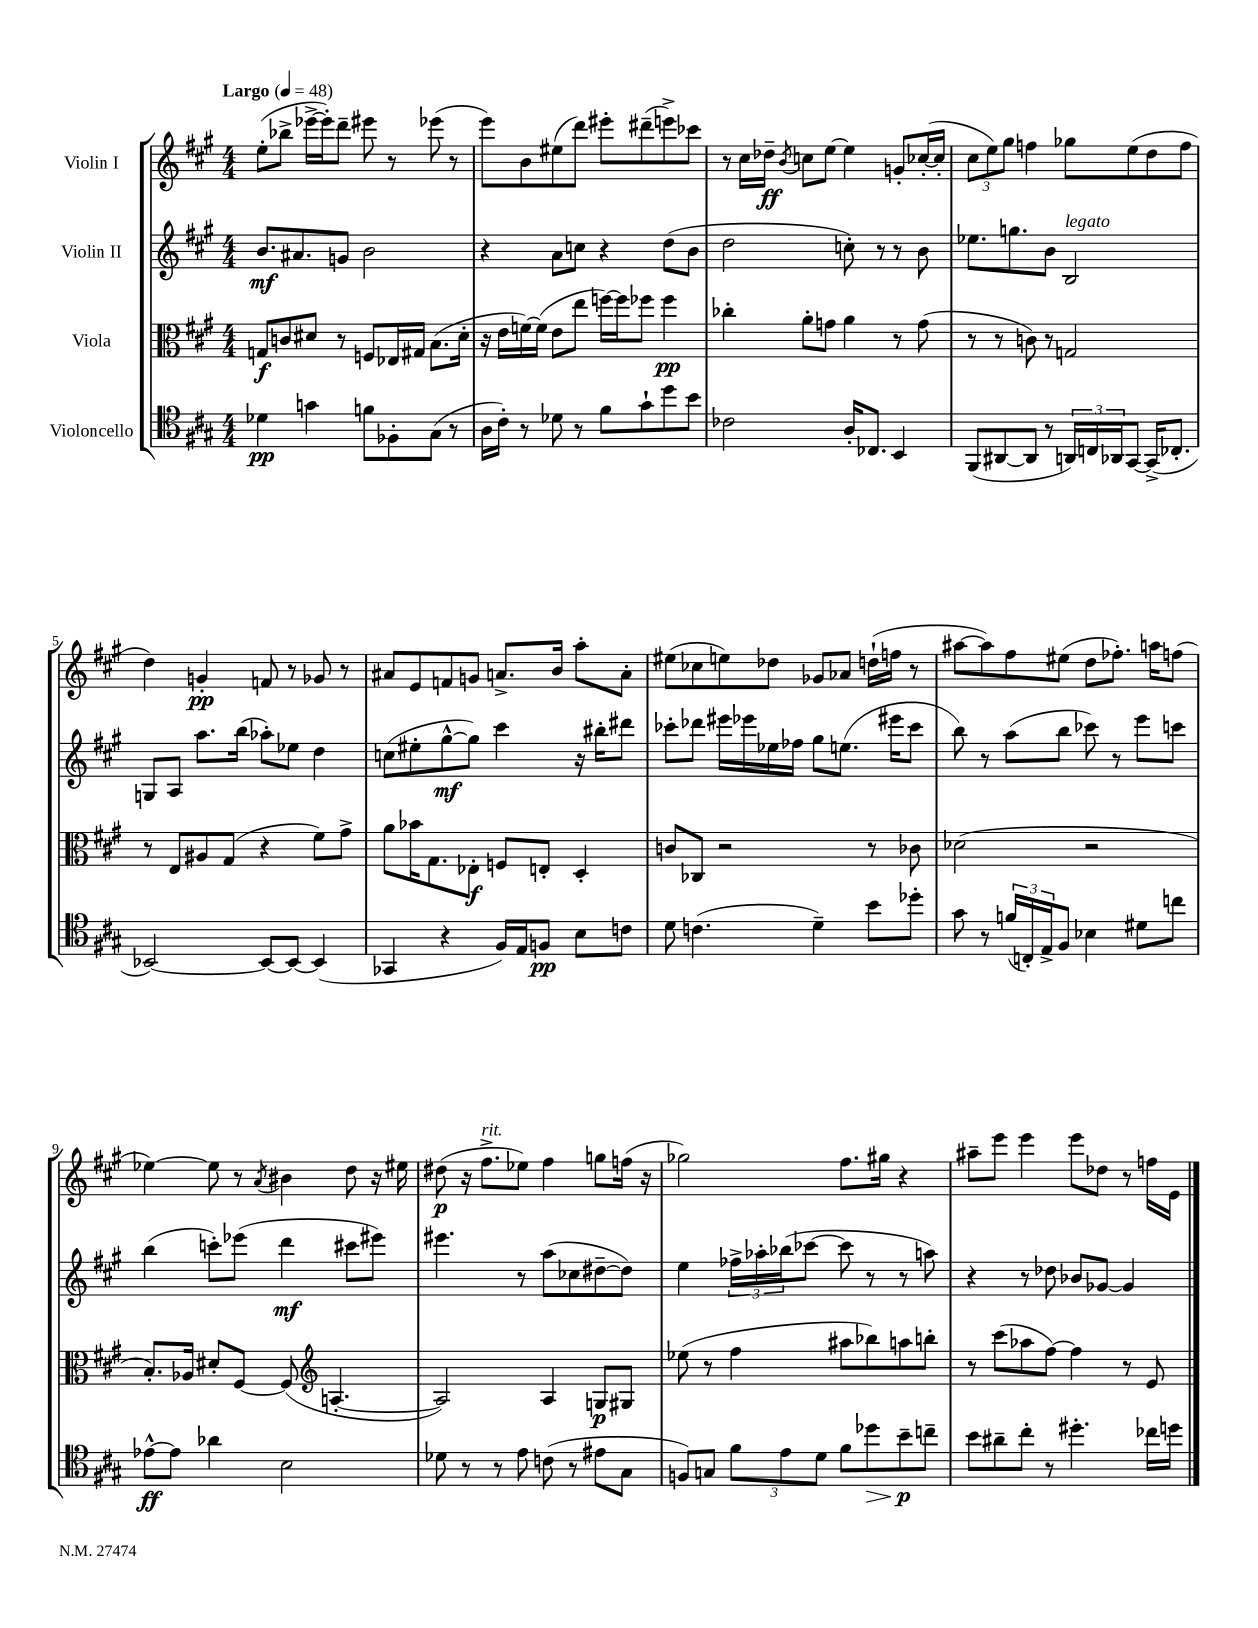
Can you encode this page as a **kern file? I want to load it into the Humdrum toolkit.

**kern	**dynam	**kern	**dynam	**kern	**dynam	**kern	**dynam
*part4	*part4	*part3	*part3	*part2	*part2	*part1	*part1
*staff4	*staff4	*staff3	*staff3	*staff2	*staff2	*staff1	*staff1
*I"Violoncello	*	*I"Viola	*	*I"Violin II	*	*I"Violin I	*
*clefC4	*	*clefC3	*	*clefG2	*	*clefG2	*
*k[f#c#g#]	*	*k[f#c#g#]	*	*k[f#c#g#]	*	*k[f#c#g#]	*
*M4/4	*	*M4/4	*	*M4/4	*	*M4/4	*
*MM48	*	*MM48	*	*MM48	*	*MM48	*
=1	=1	=1	=1	=1	=1	=1	=1
!	!	!	!	!	!	!LO:TX:a:B:t=Largo	!
4d-X\	pp	8Gn/L	f	8.b/L	mf	(8ee'\L	.
.	.	8cn/	.	.	.	8bb-X^\J	.
.	.	.	.	8.a#X/	.	.	.
4gn\	.	8d#X/J	.	.	.	[16eee-X^\LL	.
.	.	.	.	.	.	16eee-'\J])	.
.	.	8r	.	8gn/J	.	8ddd~\J	.
8fn\L	.	8Fn/L	.	2b\	.	8eee#X\	.
8F-X'\	.	16E-X/L	.	.	.	8r	.
.	.	16G#X/JJ	.	.	.	.	.
(8G#\J	.	(8.B\L	.	.	.	(8eee-X\	.
8r	.	.	.	.	.	8r	.
.	.	16d#'\Jk	.	.	.	.	.
=2	=2	=2	=2	=2	=2	=2	=2
16A\LL	.	16r	.	4r	.	8eee\L)	.
16c#'\JJ)	.	16e\LL	.	.	.	.	.
8r	.	[16fn\)	.	.	.	8b\	.
.	.	(16f\JJ]	.	.	.	.	.
8d-X\	.	8e\L	.	8a\L	.	(8ee#X\	.
8r	.	8ee\J	.	8ccn\J	.	8ddd\J)	.
8f#\L	.	[16ffn\LL)	.	4r	.	8eee#X'\L	.
.	.	16ff\J]	.	.	.	.	.
8g#`\	.	8ff-X\J	.	.	.	(8ddd#X~\	.
8dd\	.	4ff-\	pp	(8dd\L	.	8eeen^\)	.
8b\J	.	.	.	8b\J	.	8ccc-X\J	.
=3	=3	=3	=3	=3	=3	=3	=3
2c-X\	.	4cc-X'\	.	2dd\	.	8r	.
.	.	.	.	.	.	16cc#\LL	.
.	.	.	.	.	.	16dd-X~\JJ	ff
.	.	.	.	.	.	8qb/	.
.	.	8a'\L	.	.	.	8ccn\L	.
.	.	8gn\J	.	.	.	[8ee\J	.
16A'/KL	.	4a\	.	8ccn'\)	.	4ee\]	.
8.C-X/J	.	.	.	.	.	.	.
.	.	.	.	8r	.	.	.
4BB/	.	8r	.	8r	.	8gn'/L	.
.	.	(8g\	.	8b\	.	([16cc-X'/L	.
.	.	.	.	.	.	16cc-'/JJ]	.
=4	=4	=4	=4	=4	=4	=4	=4
(8FF#/L	.	8r	.	8.ee-X\L	.	12cc#\L	.
.	.	.	.	.	.	12ee\)	.
[8AA#X/	.	8r	.	.	.	.	.
.	.	.	.	.	.	12gg#\J	.
.	.	.	.	8.ggn\	.	.	.
8AA#/J]	.	8cn\)	.	.	.	4ffn\	.
8r	.	8r	.	8b\J	.	.	.
!	!	!	!	!LO:TX:a:i:t=legato	!	!	!
24AAn/LL)	.	2Gn/	.	2B/	.	8gg-X\L	.
24Cn/	.	.	.	.	.	.	.
24AA-X/J	.	.	.	.	.	.	.
[8GG#/J	.	.	.	.	.	(8ee\	.
(16GG#^/KL]	.	.	.	.	.	8dd\	.
8.C-X'/J	.	.	.	.	.	.	.
.	.	.	.	.	.	8ff\J	.
!!LO:LB:g=z
=5	=5	=5	=5	=5	=5	=5	=5
[2BB-X/)	.	8r	.	8Gn/L	.	4dd\)	.
.	.	8E/L	.	8A/J	.	.	.
.	.	8A#X/	.	8.aa\L	.	4gn'/	pp
.	.	(8G#/J	.	.	.	.	.
.	.	.	.	(16bb\Jk	.	.	.
8BB-/L_	.	4r	.	8aa-X'\L)	.	8fn/	.
8BB-/J_	.	.	.	8ee-X\J	.	8r	.
(4BB-/]	.	8f#\L)	.	4dd\	.	8g-X/	.
.	.	8g#^\J	.	.	.	8r	.
=6	=6	=6	=6	=6	=6	=6	=6
4GG-X/	.	8a\L	.	(8ccn\L	.	8a#X/L	.
.	.	16b-X\K	.	8ee#X'\	.	8e/	.
.	.	8.G#\	.	.	.	.	.
4r	.	.	.	[8gg#^^\	mf	8fn/	.
.	.	8E-X'\J	f	8gg#\J])	.	8gn/J	.
16F#/LL)	.	8Fn/L	.	4ccc#\	.	8.an^/L	.
16E/J	.	.	.	.	.	.	.
8Fn/J	pp	8En'/J	.	.	.	.	.
.	.	.	.	.	.	16b/Jk	.
8B\L	.	4D'/	.	16r	.	8aa'\L	.
.	.	.	.	16bb#X'\KL	.	.	.
8cn\J	.	.	.	8ddd#X\J	.	8a'\J	.
=7	=7	=7	=7	=7	=7	=7	=7
8d\	.	8cn/L	.	8ccc-X'\L	.	(8ee#X\L	.
(4.cn\	.	8C-X/J	.	8ddd-X\J	.	8cc-X\	.
.	.	2r	.	16eee#X\LL	.	8een\)	.
.	.	.	.	16eee-X\	.	.	.
.	.	.	.	16ee-X\	.	8dd-X\J	.
.	.	.	.	16ff-X\JJ	.	.	.
4d~\)	.	.	.	8gg#\L	.	8g-X/L	.
.	.	.	.	(8.een\J	.	8a-X/J	.
8b\L	.	8r	.	.	.	(16ddn`\LL	.
.	.	.	.	16eee#X\KL	.	16ffn\JJ	.
8dd-X'\J	.	8c-X\	.	8ccc-\J	.	8r	.
=8	=8	=8	=8	=8	=8	=8	=8
8g#\	.	(2d-X\	.	8bb\)	.	[8aa#X\L	.
8r	.	.	.	8r	.	8aa#\])	.
(24fn/LL	.	.	.	(8aa\L	.	8ff#\	.
24Cn'/)	.	.	.	.	.	.	.
24E^/J	.	.	.	.	.	.	.
8F#/J	.	.	.	8bb\J	.	(8ee#X\J	.
4B-X\	.	2r	.	8ccc-X\)	.	8dd\L	.
.	.	.	.	8r	.	8.ff-X'\J)	.
8d#X\L	.	.	.	8eee\L	.	.	.
.	.	.	.	.	.	16aan\KL	.
8ccn\J	.	.	.	8cccn\J	.	(8ffn\J	.
!!LO:LB:g=z
=9	=9	=9	=9	=9	=9	=9	=9
[8e-X^^\L	ff	8.B'/L)	.	(4bb\	.	[4ee-X\)	.
8e-\J]	.	.	.	.	.	.	.
.	.	16A-X/Jk	.	.	.	.	.
4a-X\	.	8d#X'/L	.	8cccn'\L)	.	8ee-\]	.
.	.	[8F#/J	.	(8eee-X\J	.	8r	.
.	.	.	.	.	.	8qa/	.
2B\	.	(8F#/]	.	4ddd\	mf	4b#X\	.
*	*	*clefG2	*	*	*	*	*
.	.	[4.An'/	.	.	.	.	.
.	.	.	.	8ccc#X\L	.	8dd\	.
.	.	.	.	8eee#X\J)	.	16r	.
.	.	.	.	.	.	16ee#X\	.
=10	=10	=10	=10	=10	=10	=10	=10
8d-X\	.	2A/])	.	4.eee#X\	.	(8dd#X\	p
8r	.	.	.	.	.	16r	.
!	!	!	!	!	!	!LO:TX:a:i:t=rit.	!
.	.	.	.	.	.	8.ff#^\L	.
8r	.	.	.	.	.	.	.
8e\	.	.	.	8r	.	8ee-X\J)	.
(8cn\	.	4A/	.	(8aa\L	.	4ff#\	.
8r	.	.	.	8cc-X\	.	.	.
8e#X\L	.	8Gn/L	p	[8dd#X~\	.	8ggn\L	.
8G#\J	.	8G#X/J	.	8dd#\J])	.	(16ffn\Jk	.
.	.	.	.	.	.	16r	.
=11	=11	=11	=11	=11	=11	=11	=11
8Fn/L)	.	(8ee-X\	.	4ee\	.	2gg-X\)	.
8Gn/J	.	8r	.	.	.	.	.
12f#\L	.	4ff#\	.	24ff-X^\LL	.	.	.
.	.	.	.	24aa-X'\	.	.	.
12e\	.	.	.	(24bb-X\J	.	.	.
.	.	.	.	[8ccc-X\J	.	.	.
12d\J	.	.	.	.	.	.	.
8f#\L	.	8aa#X\L	.	8ccc-\]	.	8.ff#\L	.
!	!LO:HP:b	!	!	!	!	!	!
8dd-X\	>	8bb-X\)	.	8r	.	.	.
.	.	.	.	.	.	16gg#X\Jk	.
8b~\	p	8aan\	.	8r	.	4r	.
8ccn~\J	]	8bbn'\J	.	8aan\)	.	.	.
=12	=12	=12	=12	=12	=12	=12	=12
8b\L	.	8r	.	4r	.	8aa#X~\L	.
8a#X~\	.	(8ccc#\L	.	.	.	8eee\J	.
8cc#'\J	.	8aa-X\	.	8r	.	4eee\	.
8r	.	[8ff#\J)	.	8dd-X\	.	.	.
4.dd#X'\	.	4ff#\]	.	8b-X/L	.	8eee\L	.
.	.	.	.	[8g-X/J	.	8dd-X\J	.
.	.	8r	.	4g-/]	.	8r	.
16cc-X\LL	.	8e/	.	.	.	16ffn\LL	.
16ddn\JJ	.	.	.	.	.	16e\JJ	.
==	==	==	==	==	==	==	==
*-	*-	*-	*-	*-	*-	*-	*-
